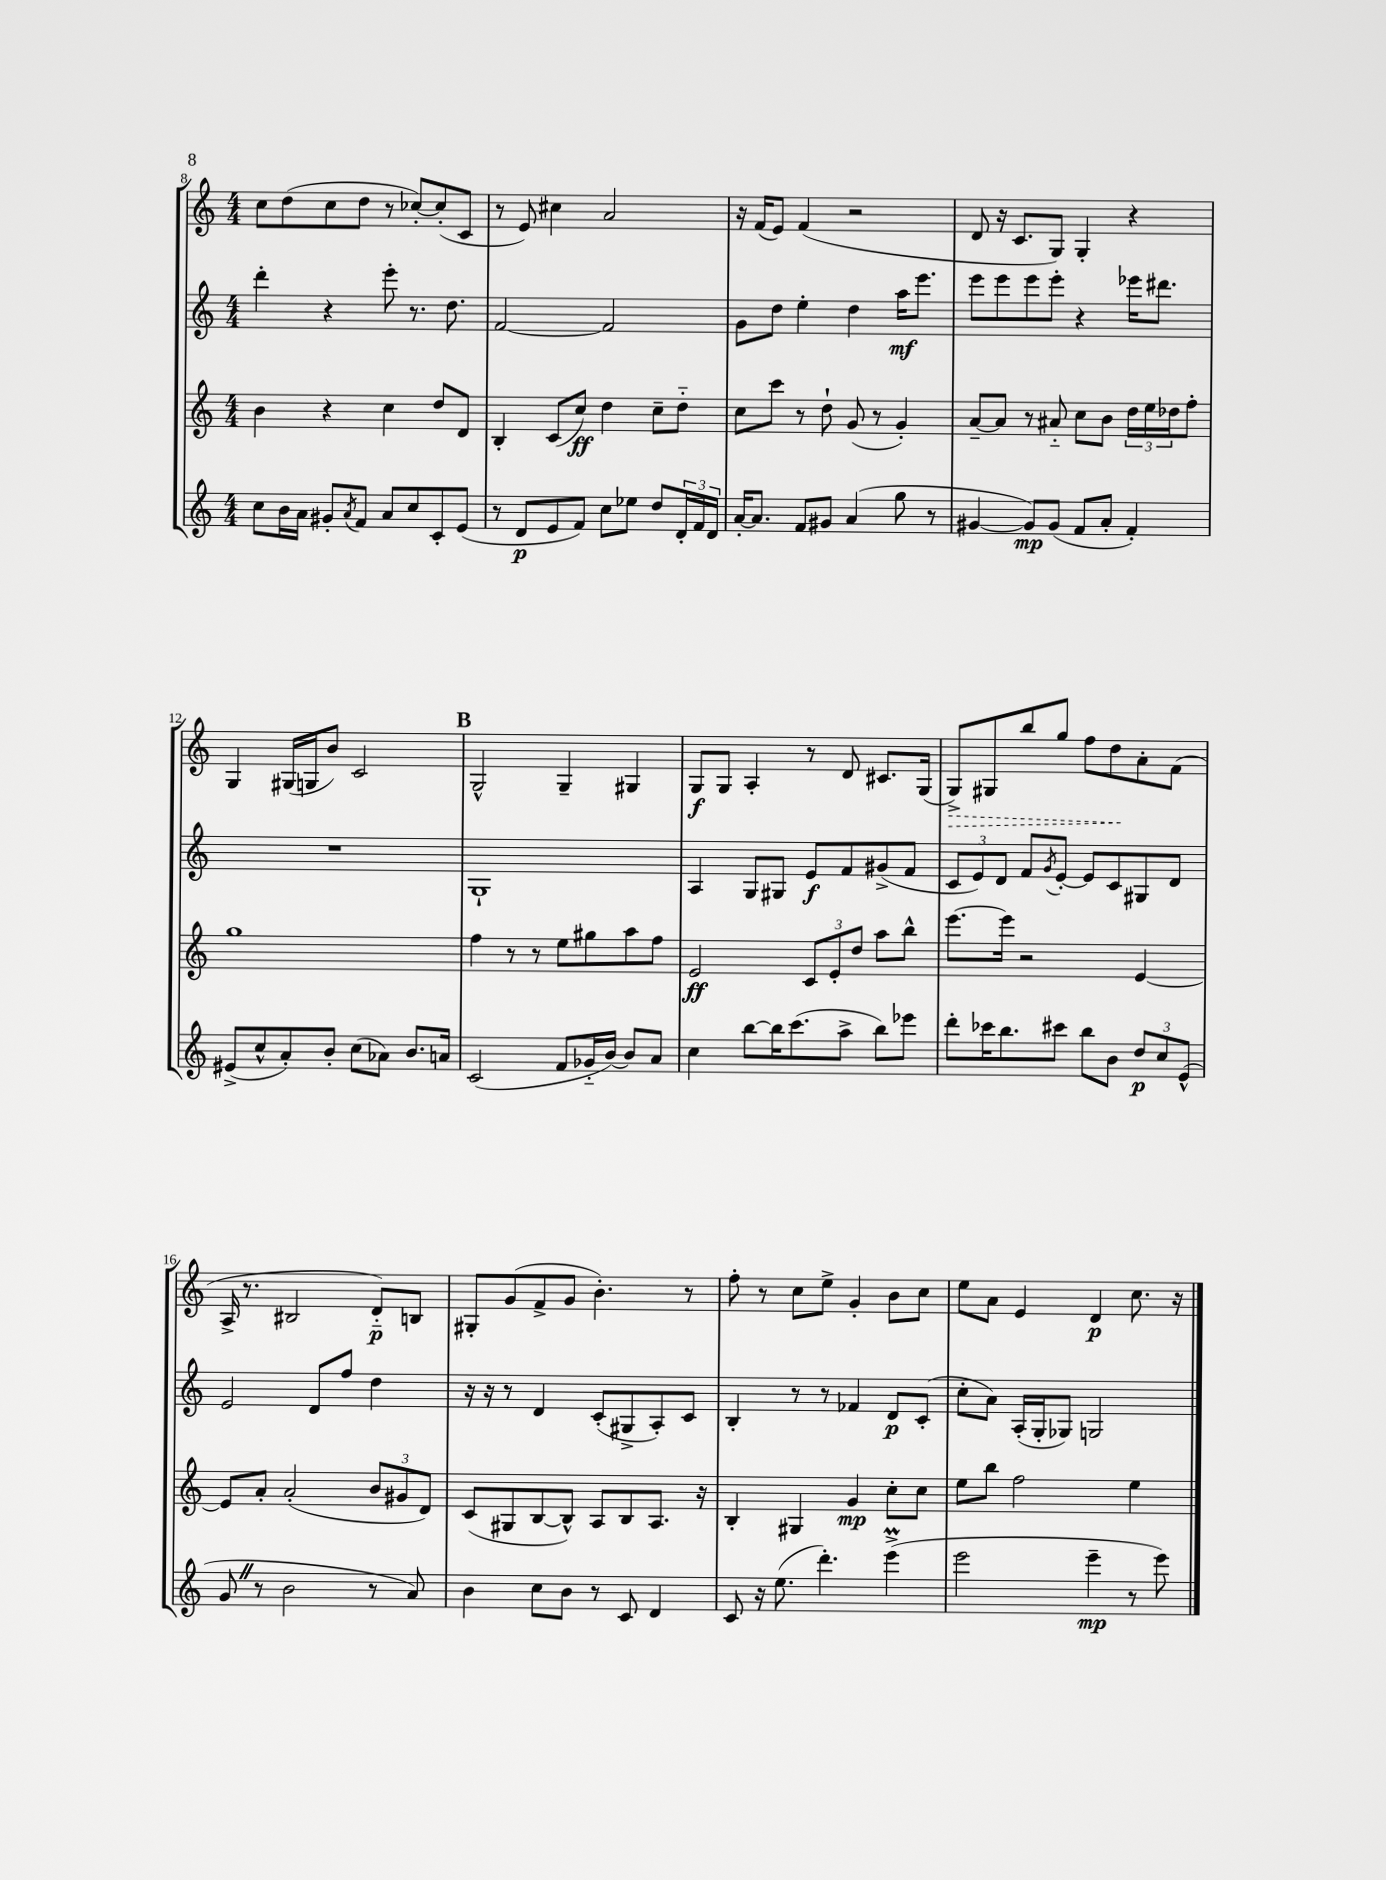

**kern	**kern	**kern	**kern
*staff4	*staff3	*staff2	*staff1
*clefG2	*clefG2	*clefG2	*clefG2
*k[]	*k[]	*k[]	*k[]
*M4/4	*M4/4	*M4/4	*M4/4
8cc\L	4b\	4ddd'\	8cc\L
16b\L	.	.	(8dd\
16a\JJ	.	.	.
8g#'/L	4r	4r	8cc\
8qa/	.	.	.
8f/J	.	.	8dd\J
8a/L	4cc\	8eee'\	8r
8cc/	.	8.r	[8cc-'/L)
8c'/	8dd/L	.	(8cc-'/]
.	.	8.dd\	.
(8e/J	8d/J	.	8c/J
=	=	=	=
8r	4B'/	[2f/	8r
8d/L	.	.	8e/)
8e/	(8c/L	.	4cc#\
8f/J)	8cc/J)	.	.
8cc\L	4dd\	2f/]	2a/
8ee-\J	.	.	.
8dd/L	8cc~\L	.	.
24d'/L	8dd'~\J	.	.
24f/	.	.	.
24d/JJ	.	.	.
=	=	=	=
[16a'/LK	8cc\L	8g\L	16r
8.a/]J	.	.	(16f/LK
.	8ccc\J	8dd\J	8e/J)
8f/L	8r	4ee'\	(4f/
8g#/J	8dd`\	.	.
(4a/	(8g/	4dd\	2r
.	8r	.	.
8gg\	4g'/)	16aa\LK	.
.	.	8.eee\J	.
8r	.	.	.
=	=	=	=
[4g#/	[8a~/L	8eee\L	8d/
.	8a/]J	8eee\	16r
.	.	.	8.c/L
8g#/]L)	8r	8eee\	.
(8g#/J	8a#'~/	8eee'\J	8G/J)
8f/L	8cc\L	4r	4G'/
8a'/J	8b\J	.	.
4f'/)	24dd\LL	16eee-\LK	4r
.	24ee\	.	.
.	.	8.ddd#\J	.
.	24dd-\J	.	.
.	8ff'\J	.	.
=	=	=	=
(8e#^/L	1gg	1r	4G/
8cc^^/	.	.	.
8a'/)	.	.	(16G#/LL
.	.	.	16G/J
8b'/J	.	.	8b/J)
(8cc\L	.	.	2c/
8a-\J)	.	.	.
8.b/L	.	.	.
16a/Jk	.	.	.
=	=	=	=
(2c/	4ff\	1G`	2G^^/
.	8r	.	.
.	8r	.	.
8f/L	8ee\L	.	4G~/
16g-'~/L	8gg#\	.	.
[16b/JJ)	.	.	.
8b/]L	8aa\	.	4G#/
8a/J	8ff\J	.	.
=	=	=	=
4cc\	2e/	4A/	8G/L
.	.	.	8G/J
[8bb\L	.	8G/L	4A'/
16bb\]K	.	8G#/J	.
(8.ccc\	.	.	.
.	12c/L	8e/L	8r
.	12e'/	.	.
8aa^\J	.	8f/	8d/
.	12dd/J	.	.
8bb\L)	8aa\L	(8g#^/	8.c#/L
8eee-\J	8bb^^\J	8f/J	.
.	.	.	(16G/Jk
=	=	=	=
8ddd'\L	[8.eee\L	12c/L	8G^/L)
.	.	12e/)	.
16ccc-\K	.	.	8G#/
.	.	12d/J	.
8.bb\	16eee\]Jk	.	.
.	2r	8f/L	8bb/
.	.	8qg/	.
8ccc#\J	.	[8e'/J	8gg/J
8bb\L	.	8e/]L	8ff\L
8b\J	.	8c/	8dd\
12dd/L	[4e/	8G#/	8a'\
12cc/	.	.	.
.	.	8d/J	(8f\J
(12e^^/J	.	.	.
=	=	=	=
8g/	8e/]L	2e/	16A^/
.	.	.	8.r
8r	8a'/J	.	.
2b\	(2a'/	.	2B#/
.	.	8d/L	.
.	.	8ff/J	.
8r	12b/L	4dd\	8d'~/L)
.	12g#/	.	.
8a/)	.	.	8B/J
.	12d/J)	.	.
=	=	=	=
4b\	(8c/L	16r	8G#'/L
.	.	16r	.
.	8G#/	8r	(8g/
8cc\L	[8B/	4d/	8f^/
8b\J	8B^^/]J)	.	8g/J
8r	8A/L	(8c'/L	4.b'\)
8c/	8B/	8G#^/	.
4d/	8.A/J	8A'/)	.
.	.	8c/J	8r
.	16r	.	.
=	=	=	=
8c/	4B'/	4B'/	8ff'\
16r	.	.	8r
(8.ee\	.	.	.
.	4G#/	8r	8cc\L
4.ddd'\)	.	8r	8ee^\J
.	4g/	4f-/	4g'/
(4eee^\	8cc'\L	8d/L	8b\L
.	8cc\J	(8c'/J	8cc\J
=	=	=	=
2eee\	8ee\L	8cc'\L	8ee\L
.	8bb\J	8a\J)	8a\J
.	2ff\	(16A'/LL	4e/
.	.	16G'/J	.
.	.	8G-/J)	.
4eee~\	.	2G/	4d/
8r	4ee\	.	8.cc\
8eee\)	.	.	.
.	.	.	16r
==	==	==	==
*-	*-	*-	*-
